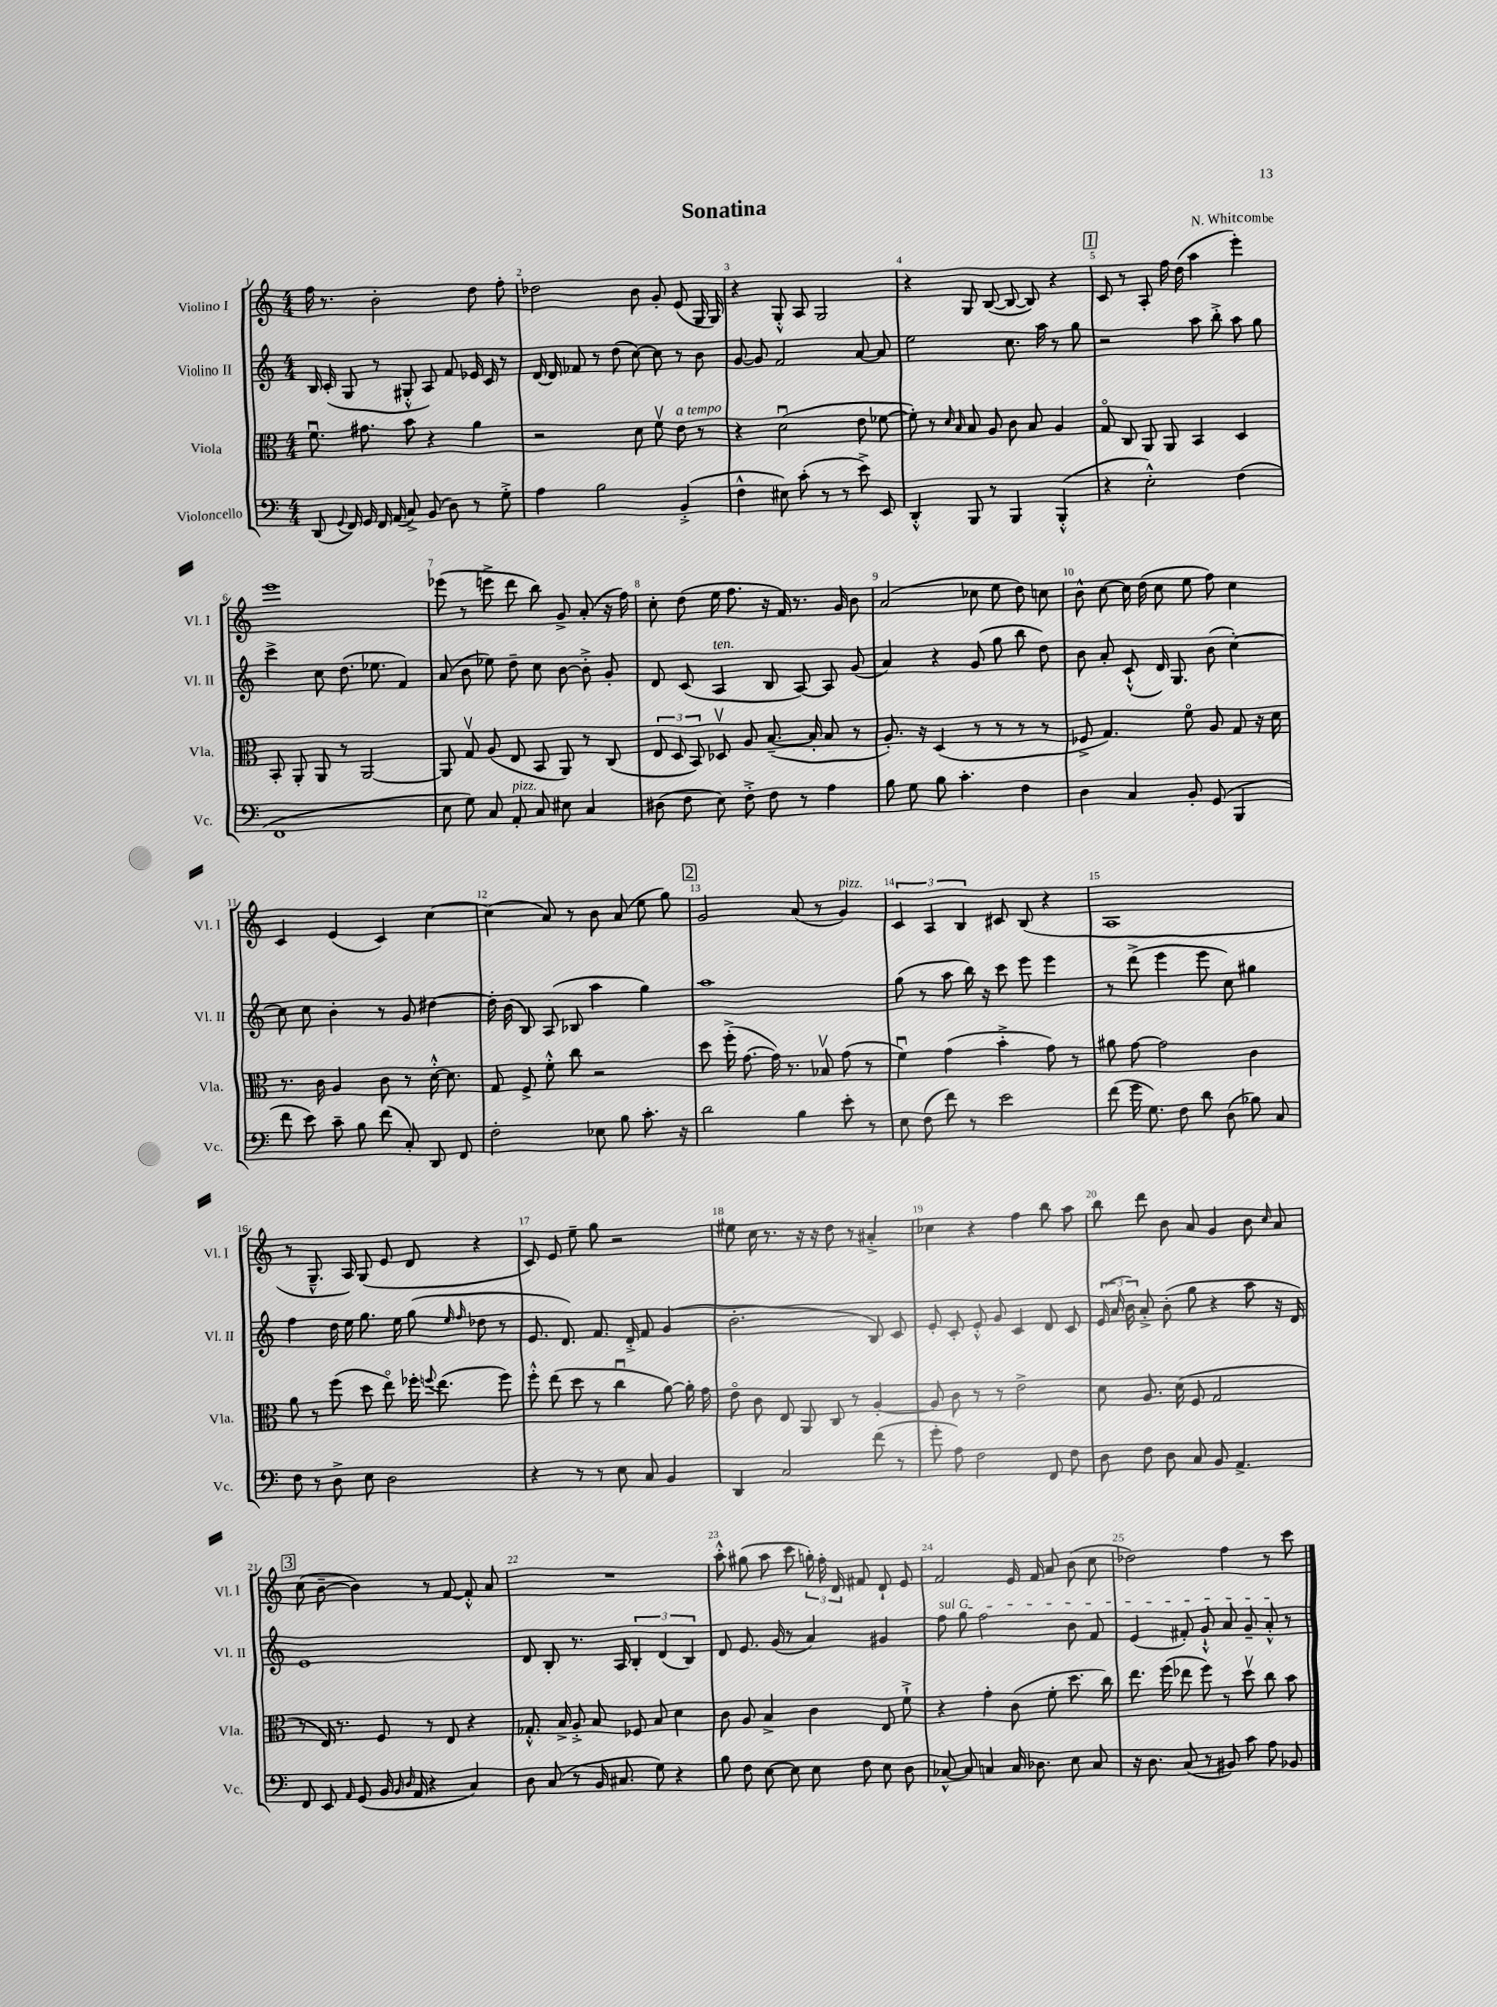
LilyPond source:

\header { title = "Sonatina" composer = "N. Whitcombe" }
<<
\new StaffGroup <<
\new Staff = "s0" \with { instrumentName = "Violino I" shortInstrumentName = "Vl. I" } {
    \clef treble \key c \major \numericTimeSignature \time 4/4
    \autoBeamOff f''16 r8. b'2-. d''8 f''8-. |
    des''2 b'8 g'8-. e'8( g16 g16) |
    r4 g8-.-^ a8 g2 |
    r4 g8 b8~( b8~ b8) r4 |
    \mark \markup { \box "1" } c'8 r8 a8-. f''16 d''16( a''4 e'''4-.) |
    e'''1 |
    ees'''8( r8 e'''8-> d'''8 b''8) g'8-> a'8-.( r16 f''16) |
    c''8-. d''8( e''16 f''8. r16 f'16) r8. g'16 b'8 |
    a'2( ces''8 e''8 d''8) c''8 |
    b'8-^ c''8~ c''16 d''16( c''8 e''8 f''8) c''4 |
    c'4 e'4( c'4) c''4~ |
    c''4( a'8) r8 b'8 a'8( e''8 g''8) |
    \mark \markup { \box "2" } g'2 a'8( r8 g'4^\markup { \italic "pizz." }) |
    \tuplet 3/2 { c'4 a4 b4 } cis'8 b8( r4 |
    a1 |
    r8 g8.---^ a16) g8( e'8 d'8 r4 |
    c'8) e'8 e''8-- g''8 r2 |
    eis''8 c''16 r8. r16 r16 d''8 r8 ais'4-.-> |
    ces''4 r4 f''4 b''8 a''8 |
    b''8 d'''8 b'8 a'8 g'4 b'8 \grace { c''16 } a'8 |
    \mark \markup { \box "3" } c''8( b'8~-- b'4) r8 f'8~ f'8-.-^ a'8 |
    R1 |
    a''8-.-^ gis''8( a''8 c'''8 \tuplet 3/2 { g''16-.) f''16-. d'16 } fis'8 d'8-! e'8 |
    f'2 e'16 f'16 a'8 b'8( c''8 |
    des''2) f''4 r8 c'''8 \bar "|." |
}
\new Staff = "s1" \with { instrumentName = "Violino II" shortInstrumentName = "Vl. II" } {
    \clef treble \key c \major \numericTimeSignature \time 4/4
    \autoBeamOff b16 c'16-.( g8 r8 gis8-.-^ a8) f'8 ees'16 c'16 r8 |
    d'16~ d'16 fes'8 r8 d''8( c''8~) c''8 r8 b'8 |
    g'8~ g'8 f'2 a'8~ a'8 |
    e''2 c''8. a''16 r8 g''8 |
    \mark \markup { \box "1" } r2 a''8 b''8-.-> a''8 g''8 |
    c'''4-> c''8 d''8.( ees''8. f'4) |
    a'8( b'8 ees''8) d''8-- c''8 b'8~ b'8-.-> g'8-. |
    d'8 c'8( a4^\markup { \italic "ten." } b8 a8~) a8 g'8( |
    a'4) r4 g'8( g''8 b''8 d''8) |
    b'8 a'8-. c'8-!-^( d'16) g8. b'8( c''4~-.) |
    c''8 c''8 b'4-. r8 g'8 dis''4~ |
    dis''16-. b'16( b8) a8( bes8 a''4 g''4) |
    \mark \markup { \box "2" } a''1 |
    g''8( r8 a''8 b''16) r16 c'''8 e'''8 e'''4 |
    r8 d'''8->( e'''4 e'''8 c''8) gis''4 |
    f''4 d''16 e''16 g''8. e''16 g''8( \grace { e''16 f''16 } des''8 r8 |
    e'8. d'8.) f'8. d'16-.-> f'8 g'4( |
    b'2.-. b8) c'8 |
    e'8-. c'8-. e'8-.-^ g'8 c'4 d'8 c'8 |
    \tuplet 3/2 { e'16( a'16 b'16) } a'8-.-> b'8-.( g''8 r4 a''8 r16 d'16) |
    \mark \markup { \box "3" } e'1 |
    d'8 b8-. r8. a16 \tuplet 3/2 { b4-. d'4( b4) } |
    d'8 e'8. g'16( r8 a'4) gis'4 |
    \once \override TextSpanner.bound-details.left.text = \markup { \italic "sul G" } f''8\startTextSpan g''8 f''2 b'8 f'8 |
    e'4( fis'8-.) g'8-!-^ a'8 g'8-- a'8-.-^\stopTextSpan r8 \bar "|." |
}
\new Staff = "s2" \with { instrumentName = "Viola" shortInstrumentName = "Vla." } {
    \clef alto \key c \major \numericTimeSignature \time 4/4
    \autoBeamOff f'8.\downbow gis'8. b'8 r4 a'4 |
    r2 d'8 f'8\upbow e'8^\markup { \italic "a tempo" } r8 |
    r4 d'2\downbow( e'8 fes'8~ |
    fes'8-.) r8 \grace { d'16 b16 } b8 a8 c'8 b8 a4 |
    \mark \markup { \box "1" } g8\flageolet c8 a,8 a,8 b,4 d4 |
    b,8-. a,8-. a,8 r8 a,2~ |
    a,8 g8\upbow a8( e8 b,8 a,8) r8 c8( |
    \tuplet 3/2 { e8 d8 b,8) } des8\upbow a8 b8.~--( b16-. b8 r8 |
    a8.-.) r16 d4( r8 r8 r8 r8 |
    fes8-> g4.) f'8\flageolet a8 g8 r16 d'16 |
    r8. c'16 a4 c'8 r8 d'16~-.-^ d'8. |
    g8 f8-> f'8-.-^ c''8 r2 |
    \mark \markup { \box "2" } d''8 f''16-.->( g'8.~ g'16) r8. bes8\upbow g'8( r8 |
    f'4\downbow) g'4( b'4-.-> g'8) r8 |
    ais'8 g'8~ g'2 c'4 |
    a'8 r8 f''8( d''8 e''8\flageolet) fes''16-. \appoggiatura { f''8 } e''8.( f''8) |
    f''8-.-^ e''8( d''8 r8 c''4\downbow a'8~) a'16-. g'16 |
    e'8\flageolet c'8 e8 a,8 c8 r8 a4~-. |
    a8 c'8 r8 r8 e'2-> |
    d'8 a8. d'16( f8 g2 |
    \mark \markup { \box "3" } r8 e16) r8. f8 r8 e8 r4 |
    ges8.-.-^ b16-> a8-.-> b8 fes8 b8 d'4 |
    c'8 a8 b4-> c'4 e8 f'8-!-> |
    r4 g'4-. c'8( f'8-. d''8. c''16) |
    e''8. f''16( ees''8 f''8) r8 d''8\upbow c''8 b'8 \bar "|." |
}
\new Staff = "s3" \with { instrumentName = "Violoncello" shortInstrumentName = "Vc." } {
    \clef bass \key c \major \numericTimeSignature \time 4/4
    \autoBeamOff d,8( \appoggiatura { g,8 } f,16) g,16 f,16 a,16( c8->) b,8( d8) r8 g8-.-> |
    a4 b2 b,4-.->( |
    f4-^ eis8) c'8-.( r8 r8 e'8->) e,8 |
    d,4-.-^ b,,8 r8 b,,4 b,,4-.-^( |
    \mark \markup { \box "1" } r4 e2-.-^) f4( |
    f,1 |
    e8 g8) c8 a,8-.^\markup { \italic "pizz." } c8 eis8 c4 |
    dis8( f8 e8) f8-.-> f8 r8 a4 |
    b8 g8 b8 c'4.-. f4 |
    d4 c4 b,8-. g,8( b,,4 |
    f'8 e'8) c'8-- b8 f'8( c8-.) d,8 f,8 |
    f2-. ees8 b8 c'8.-. r16 |
    \mark \markup { \box "2" } d'2 b4 e'8-. r8 |
    e8 f8( f'8) r8 e'2 |
    f'8( g'16 g8.) f8 d'8 d8( bes8) c8 |
    f8 r8 d8-> e8 d2 |
    r4 r8 r8 e8 c8 b,4 |
    d,4 c2 f'8( r8 |
    g'8-. a8) f2 f,8 f8 |
    d8 f8 d8 c8 b,8 a,4.-> |
    \mark \markup { \box "3" } f,8 e,8 \grace { a,16 } g,8( b,16 \grace { b,16 d16 } a,16 r4 c4) |
    d8 c8( r8 b,16 cis8. g8) r4 |
    b8 f8 e8~ e8 e8 f8 e8 d8 |
    ces8~-^ ces8 c4 c16 des8. e8 c8 |
    r16 d8. c8( r8 bis,8) c'8 a8 bes,8 \bar "|." |
}
>>
>>
\layout { \context { \Score \override BarNumber.break-visibility = ##(#f #t #t) barNumberVisibility = #all-bar-numbers-visible } }
